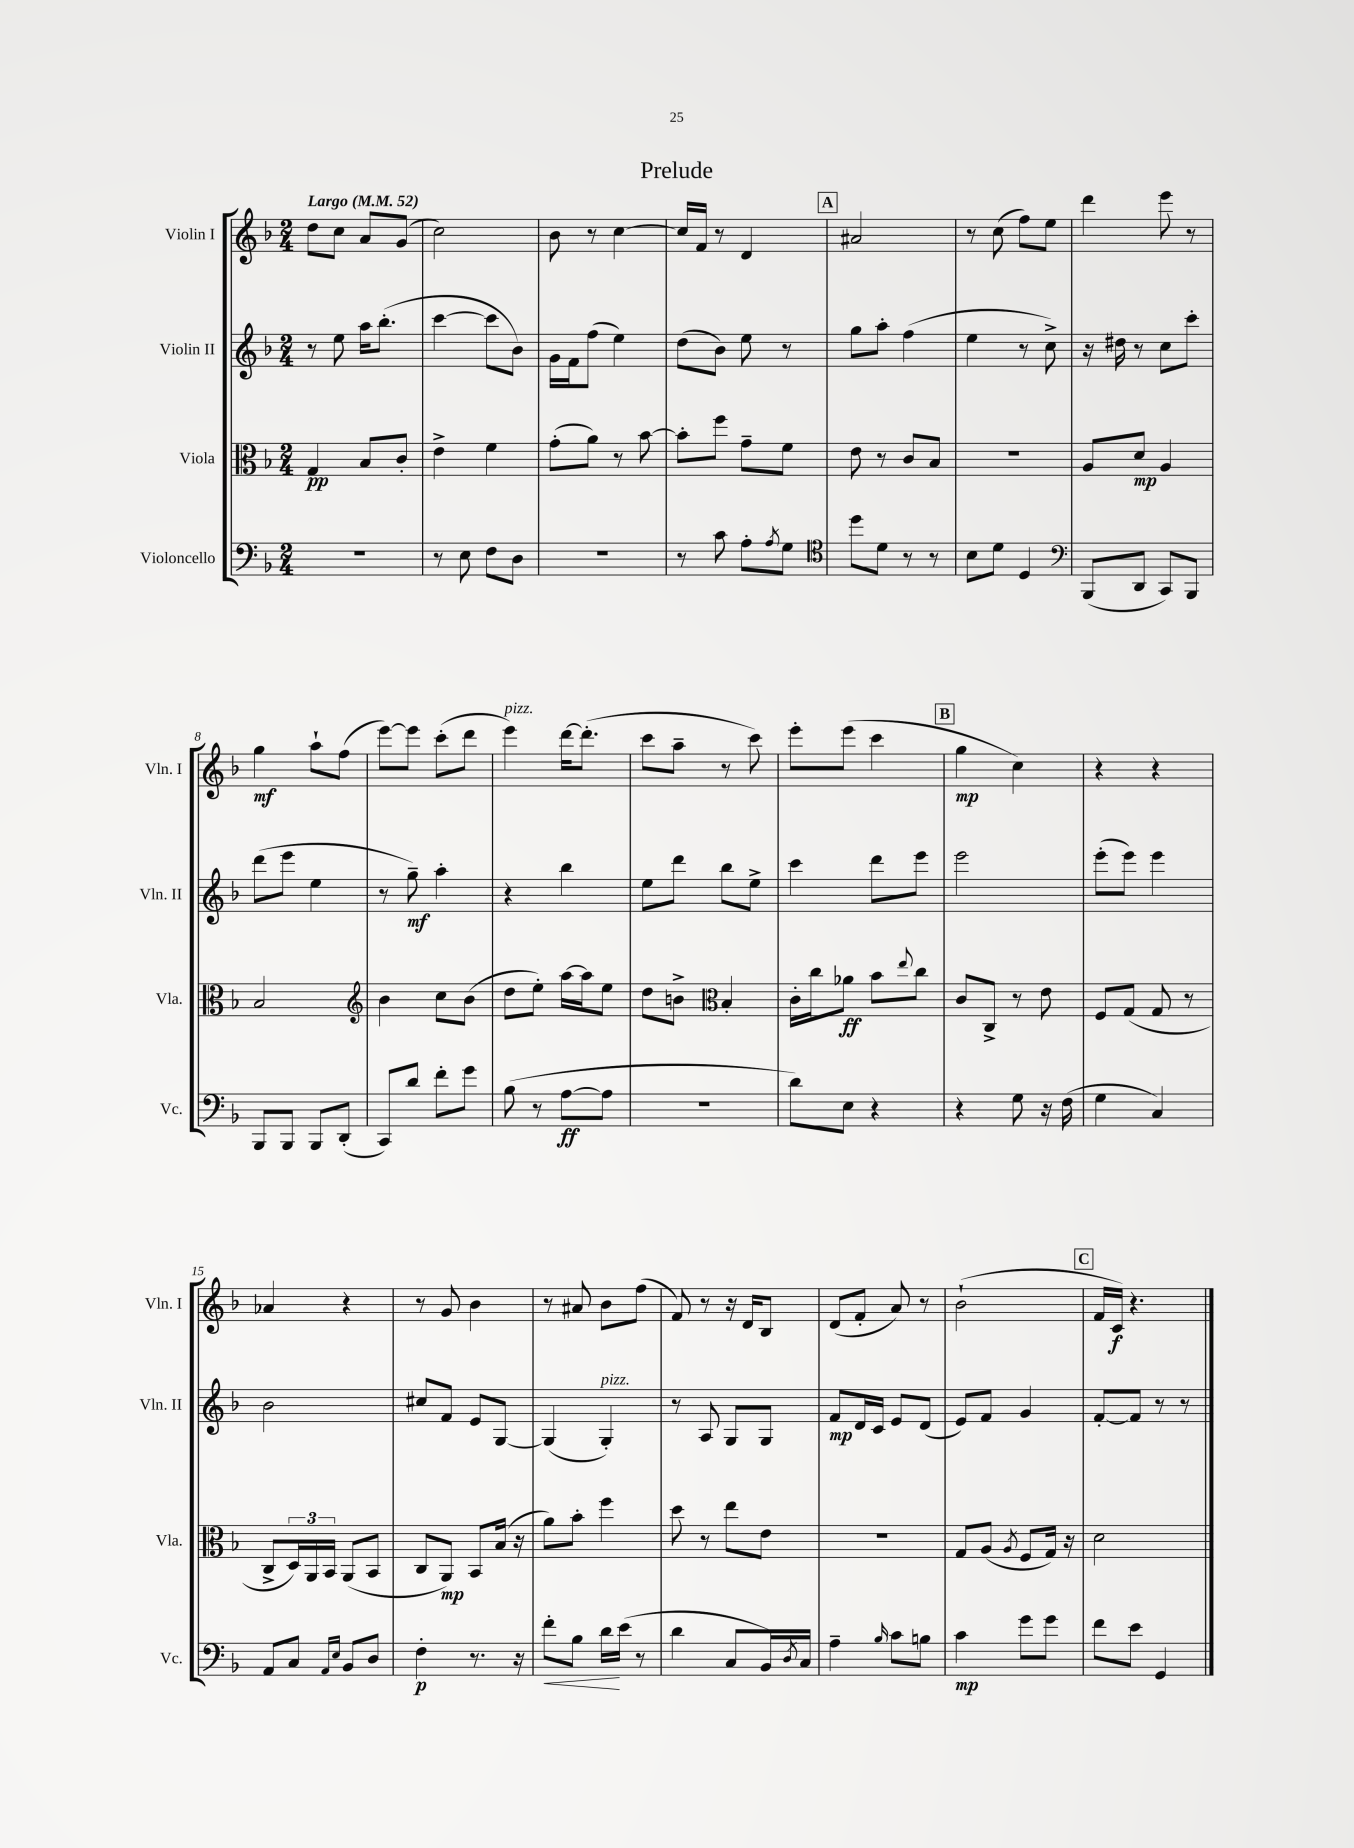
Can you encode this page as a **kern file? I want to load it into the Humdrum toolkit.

**kern	**kern	**kern	**kern
*staff4	*staff3	*staff2	*staff1
*clefF4	*clefC3	*clefG2	*clefG2
*k[b-]	*k[b-]	*k[b-]	*k[b-]
*M2/4	*M2/4	*M2/4	*M2/4
*MM52	*MM52	*MM52	*MM52
2r	4G	8r	8dd
.	.	8ee	8cc
.	8B-	16aa	8a
.	.	(8.bb-'	.
.	8c'	.	(8g
=	=	=	=
8r	4e^	[4ccc	2cc)
8E	.	.	.
8F	4f	8ccc]	.
8D	.	8b-)	.
=	=	=	=
2r	(8g'	16g	8b-
.	.	16f	.
.	8a)	(8ff	8r
.	8r	4ee)	[4cc
.	[8b-	.	.
=	=	=	=
8r	8b-']	(8dd	16cc]
.	.	.	16f
8c	8ff	8b-)	8r
8A'	8g~	8ee	4d
8qA	.	.	.
8G	8f	8r	.
=	=	=	=
*clefC4	*	*	*
8dd	8e	8gg	2a#
8d	8r	8aa'	.
8r	8c	(4ff	.
8r	8B-	.	.
=	=	=	=
8B-	2r	4ee	8r
8d	.	.	(8cc
4D	.	8r	8ff)
.	.	8cc^)	8ee
=	=	=	=
*clefF4	*	*	*
(8BBB-	8A	16r	4ddd
.	.	16dd#	.
8DD	8d	8r	.
8CC)	4A	8cc	8eee
8BBB-	.	8ccc'	8r
=	=	=	=
8BBB-	2B-	(8ddd	4gg
8BBB-	.	8eee	.
8BBB-	.	4ee	8aa`
(8DD'	.	.	(8ff
=	=	=	=
*	*clefG2	*	*
8CC)	4b-	8r	[8eee)
8d	.	8gg~)	8eee]
8f'	8cc	4aa'	(8ccc'
8g	(8b-	.	8ddd
=	=	=	=
(8B-	8dd	4r	4eee)
8r	8ee')	.	.
[8A	[16aa	4bb-	[16ddd
.	16aa]	.	(8.ddd']
8A]	8ee	.	.
=	=	=	=
2r	8dd	8ee	8ccc
.	8b^	8ddd	8aa~
*	*clefC3	*	*
.	4B-'	8bb-	8r
.	.	8ee^	8ccc)
=	=	=	=
8d)	16c'	4ccc	8eee'
.	16cc	.	.
8E	8a-	.	(8eee
4r	8b-	8ddd	4ccc
.	8qqee	.	.
.	8cc	8eee	.
=	=	=	=
4r	8c	2eee	4gg
.	8C^	.	.
8G	8r	.	4cc)
16r	8e	.	.
(16F	.	.	.
=	=	=	=
4G	8F	(8eee'	4r
.	(8G	8eee)	.
4C)	8G	4eee	4r
.	8r	.	.
=	=	=	=
8AA	8C^	2b-	4a-
8C	24D)	.	.
.	24AA	.	.
.	24BB-	.	.
16qqAA	.	.	.
16qqE	.	.	.
8BB-	(8AA	.	4r
8D	8BB-	.	.
=	=	=	=
4F'	8C	8cc#	8r
.	8AA)	8f	8g
8.r	8BB-	8e	4b-
.	(16B-	[8G	.
16r	16r	.	.
=	=	=	=
8f'	8a)	(4G]	8r
8B-	8b-'	.	8a#
16d	4ff	4G')	8b-
(16e	.	.	.
8r	.	.	(8ff
=	=	=	=
4d	8dd	8r	8f)
.	8r	8A	8r
8C	8ee	8G	16r
.	.	.	16d
16BB-)	8e	8G	8B-
8qD	.	.	.
16C	.	.	.
=	=	=	=
4A~	2r	8f	(8d
.	.	16d	8f'
.	.	16c	.
16qqB-	.	.	.
8c	.	8e	8a)
8B	.	(8d	8r
=	=	=	=
4c	8G	8e)	(2b-`
.	(8A	8f	.
.	8qA	.	.
8g	8F	4g	.
8g	16G)	.	.
.	16r	.	.
=	=	=	=
8f	2d	[8f'	16f
.	.	.	16c)
8e	.	8f]	4.r
4GG	.	8r	.
.	.	8r	.
==	==	==	==
*-	*-	*-	*-
